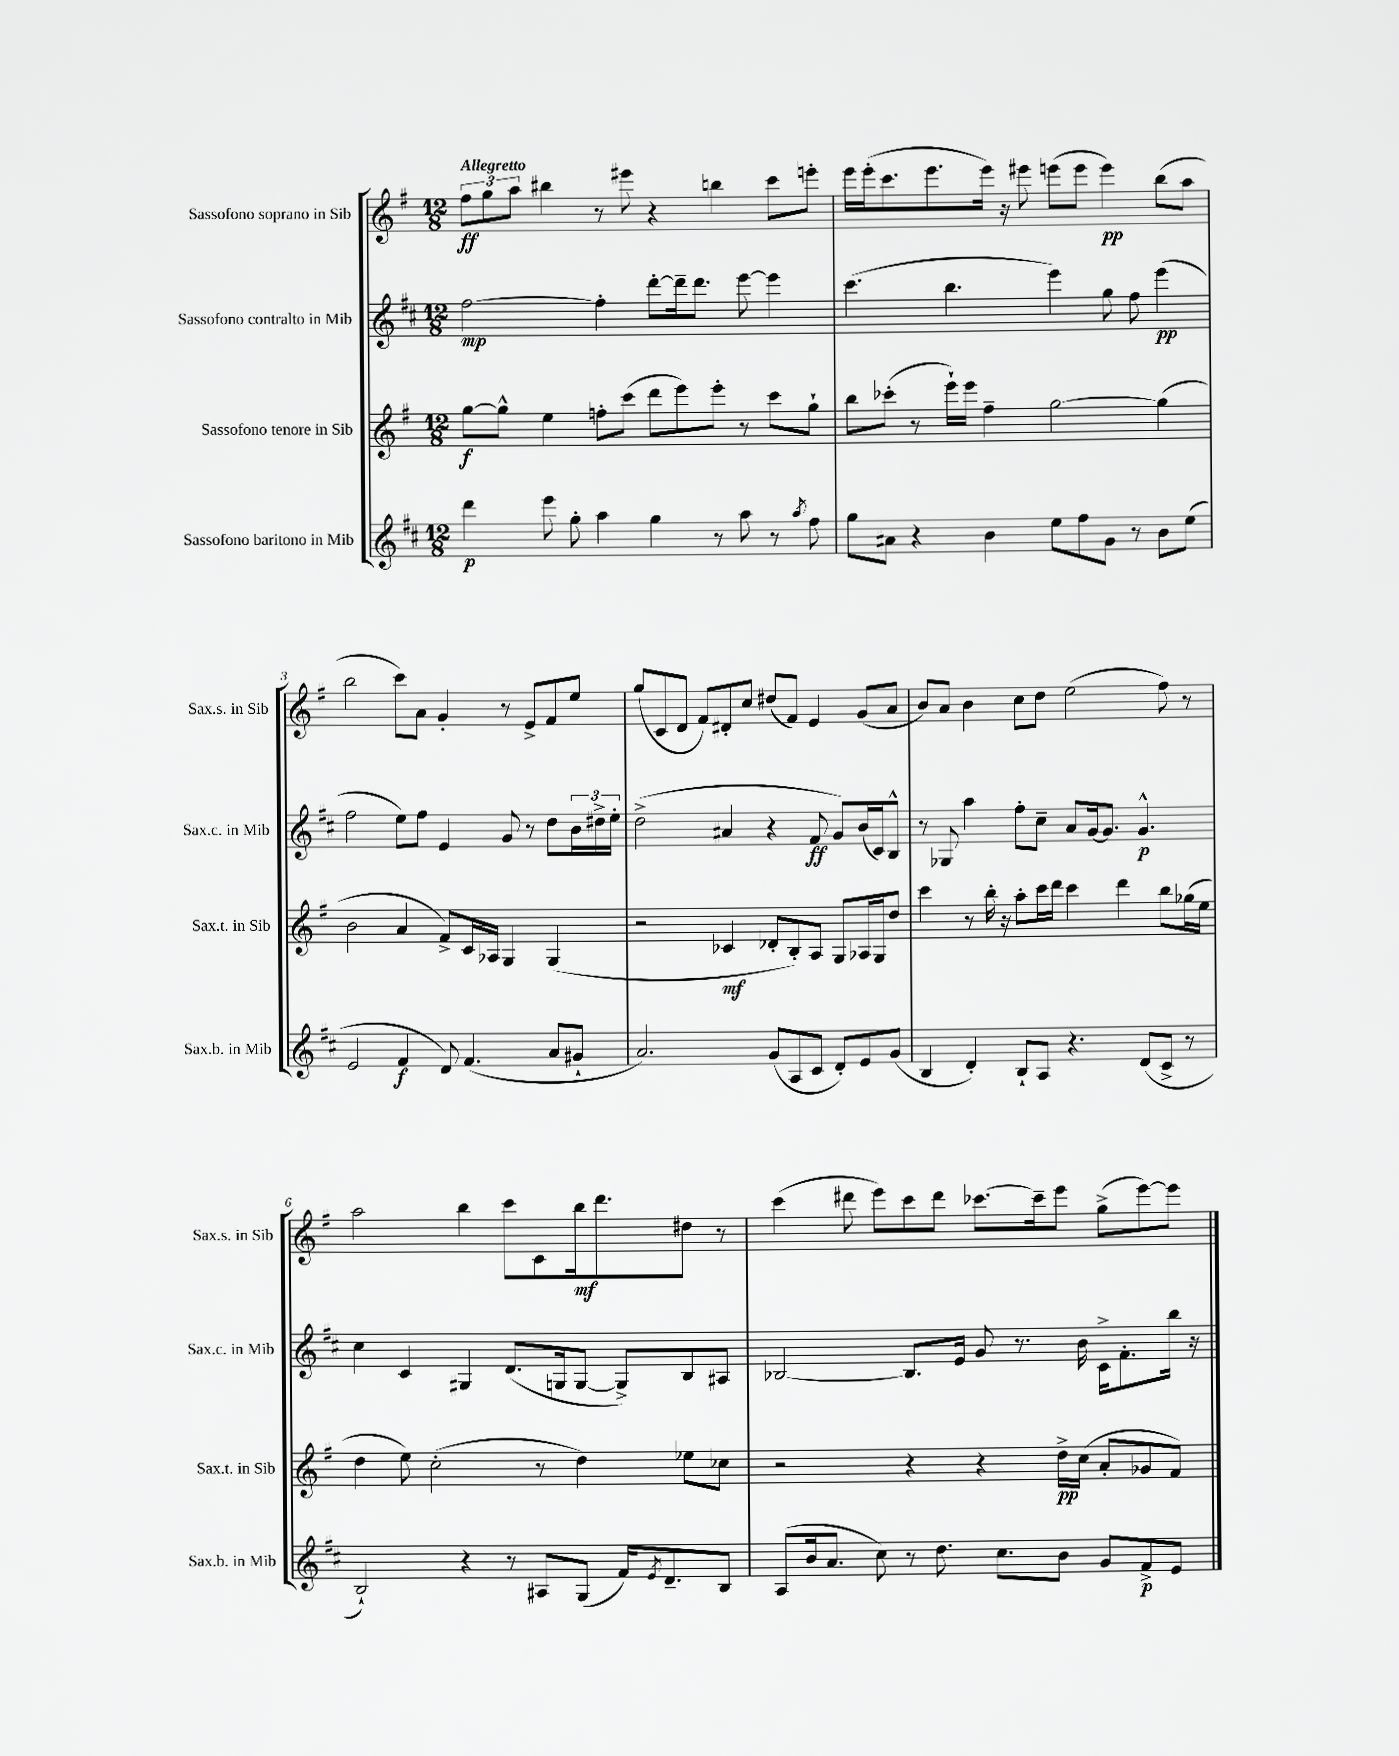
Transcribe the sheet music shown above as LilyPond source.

<<
\new StaffGroup <<
\new Staff = "s0" \with { instrumentName = "Sassofono soprano in Sib" shortInstrumentName = "Sax.s. in Sib" } {
    \clef treble \key g \major \numericTimeSignature \time 12/8 \tempo "Allegretto"
    \tuplet 3/2 { fis''8\ff g''8 a''8 } bis''4 r8 eis'''8 r4 b''4 c'''8 e'''8-. |
    e'''16 e'''16-.( c'''8. e'''8. e'''16) r16 eis'''8 e'''8( e'''8 e'''4\pp) b''8( a''8 |
    b''2 c'''8) a'8 g'4-. r8 e'8-> fis'8 e''8 |
    g''8( c'8 d'8 fis'8) dis'8-. c''8 dis''8( fis'8) e'4 g'8( a'8 |
    b'8) a'8 b'4 c''8 d''8 e''2( fis''8) r8 |
    a''2 b''4 c'''8 c'8 b''16\mf d'''8. dis''8 r8 |
    c'''4( dis'''8 e'''8) c'''8 dis'''8 ces'''8.~ ces'''16-- e'''8 g''8->( e'''8~) e'''8 \bar "|." |
}
\new Staff = "s1" \with { instrumentName = "Sassofono contralto in Mib" shortInstrumentName = "Sax.c. in Mib" } {
    \clef treble \key d \major \numericTimeSignature \time 12/8
    fis''2~\mp fis''4-. d'''8~-. d'''16-- d'''8. e'''8~ e'''4 |
    cis'''4.( b''4. e'''4) g''8 fis''8 e'''4\pp( |
    fis''2 e''8) fis''8 e'4 g'8 r8 d''8 \tuplet 3/2 { b'16 dis''16-> e''16-. } |
    d''2->( ais'4 r4 fis'8\ff g'8) b'16( cis'16) b8-^ |
    r8 ges8 a''4 fis''8-. cis''8-- a'8 g'16~ g'8. g'4.-^\p |
    cis''4 cis'4 gis4 d'8.( g16 g8~ g8->) b8 ais8 |
    bes2~ bes8. e'16 g'8 r8. b'16 cis'16-> fis'8.-. b''16 r16 \bar "|." |
}
\new Staff = "s2" \with { instrumentName = "Sassofono tenore in Sib" shortInstrumentName = "Sax.t. in Sib" } {
    \clef treble \key g \major \numericTimeSignature \time 12/8
    g''8~\f g''8-^ e''4 f''8-. c'''8( d'''8 e'''8) e'''8-. r8 c'''8 g''8-! |
    b''8 ces'''8-.( r8 e'''16-!) e'''16 fis''4-- g''2~ g''4( |
    b'2 a'4 fis'8->) c'16 aes16 g4 g4( |
    r2 ces'4\mf des'8-. b8-.) a8 g8 aes16 g16 d''8 |
    c'''4 r8 b''16-. r16 a''8-. c'''16 d'''16 c'''4 d'''4 b''8 ges''16( e''16 |
    d''4 e''8) c''2-.( r8 d''4) ees''8 ces''8 |
    r2 r4 r4 d''16->\pp c''16( a'8-. ges'8 fis'8) \bar "|." |
}
\new Staff = "s3" \with { instrumentName = "Sassofono baritono in Mib" shortInstrumentName = "Sax.b. in Mib" } {
    \clef treble \key d \major \numericTimeSignature \time 12/8
    d'''4\p e'''8 g''8-. a''4 g''4 r8 a''8 r8 \acciaccatura { a''8 } fis''8 |
    g''8 ais'8 r4 b'4 e''8 fis''8 g'8 r8 b'8 e''8( |
    e'2 fis'4\f d'8) fis'4.( a'8 gis'8-! |
    a'2.) g'8( a8 cis'8 d'8-.) e'8 g'8( |
    b4 d'4-.) b8-! a8 r4. d'8( cis'8-> r8 |
    b2-!) r4 r8 ais8 g8( fis'16) \acciaccatura { e'8 } d'8.-- b8 |
    a8( b'16 a'8. cis''8) r8 d''8. cis''8. b'8 g'8 fis'8->\p e'8 \bar "|." |
}
>>
>>
